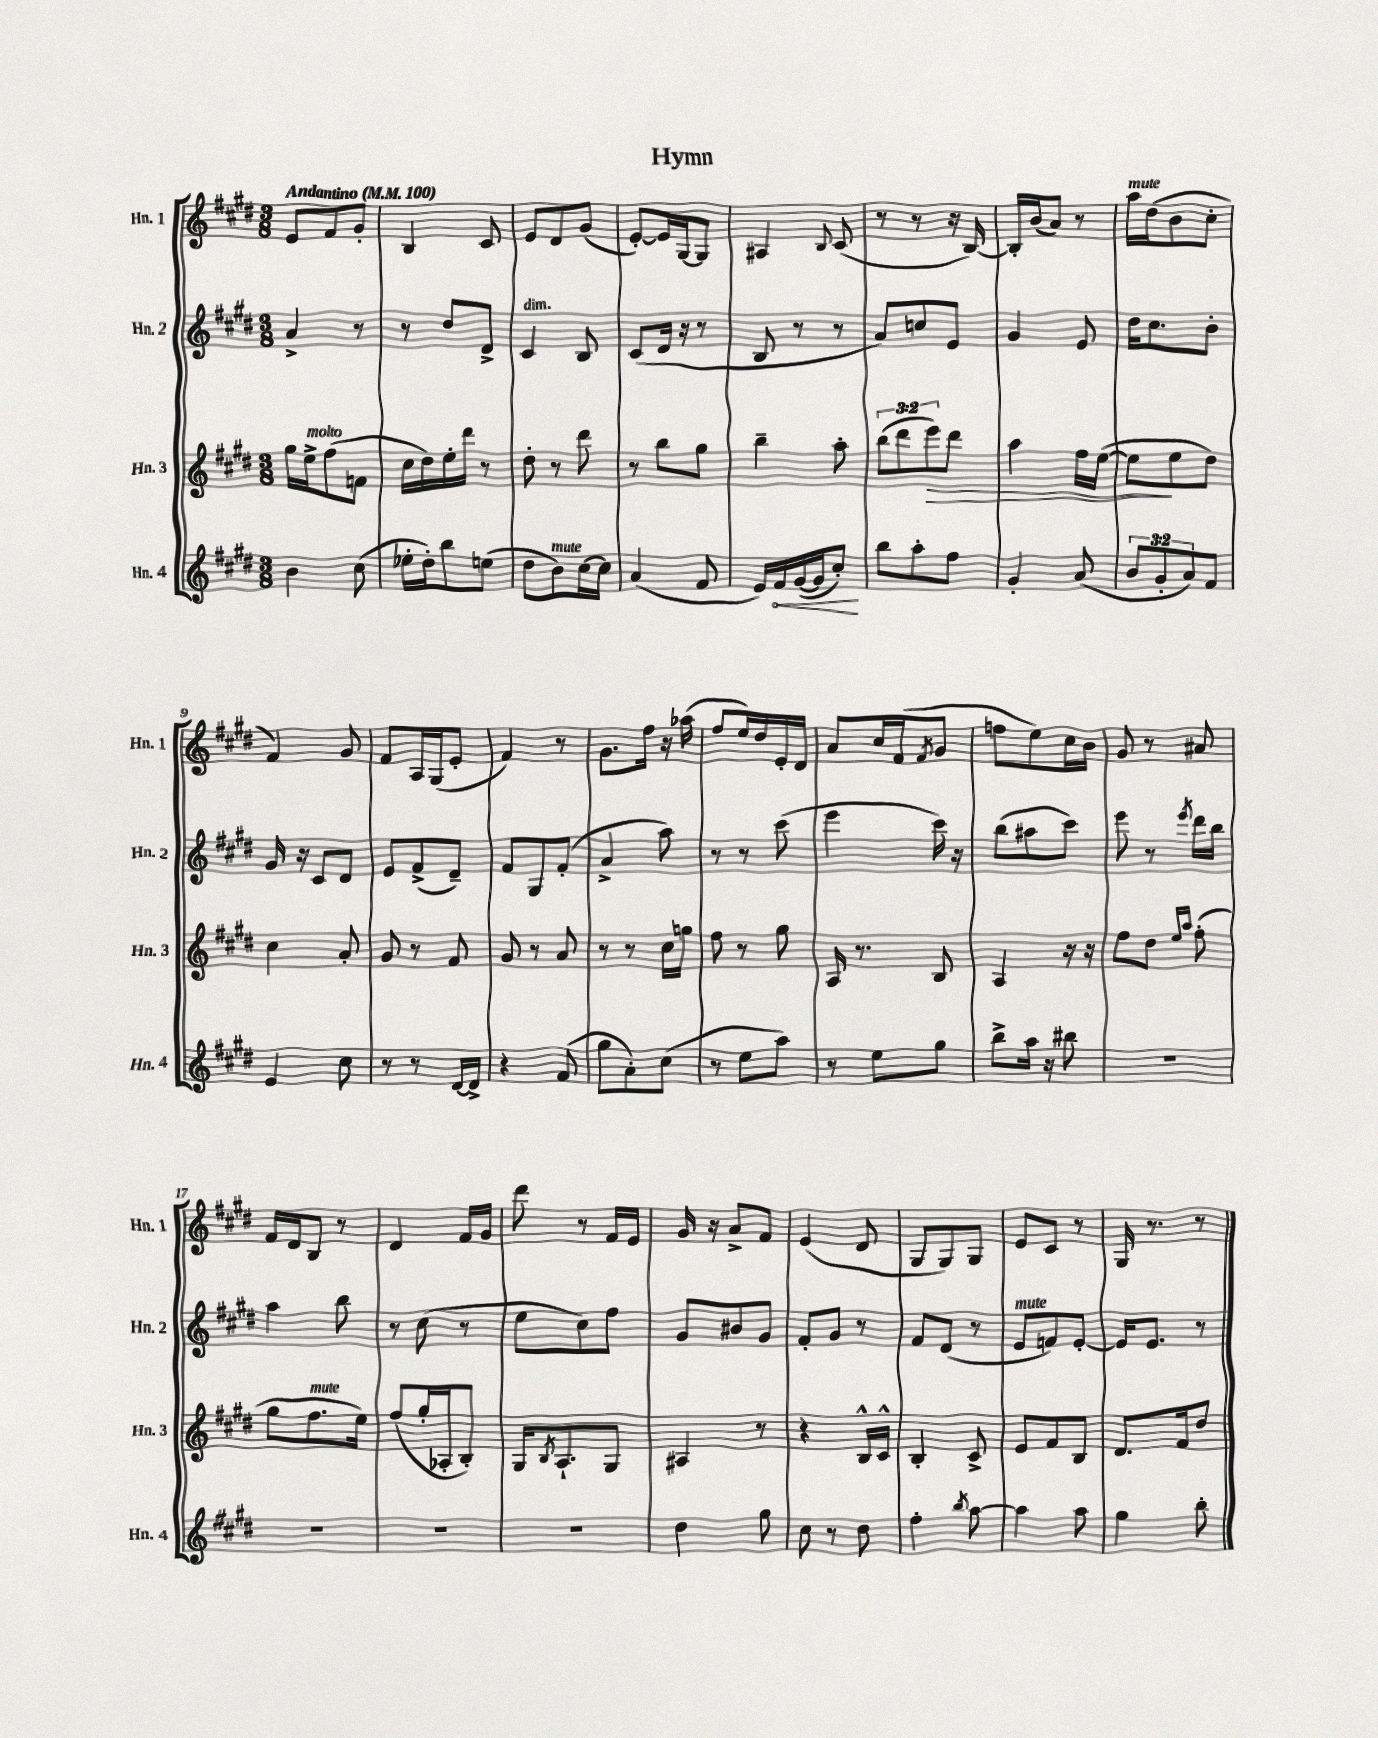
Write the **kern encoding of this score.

**kern	**kern	**kern	**kern
*staff4	*staff3	*staff2	*staff1
*clefG2	*clefG2	*clefG2	*clefG2
*k[f#c#g#d#]	*k[f#c#g#d#]	*k[f#c#g#d#]	*k[f#c#g#d#]
*M3/8	*M3/8	*M3/8	*M3/8
*MM100	*MM100	*MM100	*MM100
4b	16gg#	4a^	8e
.	16ee^	.	.
.	(8ff#	.	8f#
(8cc#	8f	8r	8g#'
=	=	=	=
16ee-'	16cc#	8r	4B
16dd#')	16dd#)	.	.
8bb	16ee'	8dd#	.
.	16ddd#	.	.
(8ee	8r	8d#^	8c#
=	=	=	=
8dd#	8dd#'	4c#	8e
8b)	8r	.	8d#
[16cc#	8ddd#	8B	(8g#
16cc#]	.	.	.
=	=	=	=
(4a	8r	(8c#	[8e')
.	8bb	16d#	16e]
.	.	16r	[16G#
8f#	8gg#	8r	8G#]
=	=	=	=
16e)	4bb~	8B	4A#
16f#	.	.	.
([16g#	.	8r	.
16g#]	.	.	.
.	.	.	8qqB
8cc#')	8aa'	8r	(8c#
=	=	=	=
8bb	(12bb	8a)	8r
.	12ddd#	.	.
8aa'	.	8cc	8r
.	12eee)	.	.
8ff#	8ddd#	8e	16r
.	.	.	[16B)
=	=	=	=
4g#'	4aa	4g#	16B']
.	.	.	(16b
.	.	.	8a)
(8a	16ff#	8e	8r
.	([16ee	.	.
=	=	=	=
12b	8ee]	16dd#	16aa
.	.	8.cc#	(16dd#
12g#'	.	.	.
.	8ee	.	8b
12a)	.	.	.
8f#	8dd#)	8b'	8cc#'
=	=	=	=
4e	4cc#	16g#	4f#)
.	.	16r	.
.	.	8c#	.
8cc#	8a'	8d#	8g#
=	=	=	=
8r	8g#	8e	8f#
8r	8r	(8f#^	16A
.	.	.	(16G#
[16d#	8f#	8d#~)	8e'
16d#^]	.	.	.
=	=	=	=
4r	8g#	8f#	4f#)
.	8r	8G#	.
(8f#	8a	(8f#'	8r
=	=	=	=
8gg#	8r	4a^	8.g#
8a')	8r	.	.
.	.	.	16ff#
(8cc#	16cc#	8aa)	16r
.	16gg	.	(16aa-
=	=	=	=
8r	8ff#	8r	8ff#
8ee	8r	8r	16ee)
.	.	.	16dd#
8aa)	8gg#	(8ccc#	16e'
.	.	.	16d#
=	=	=	=
8r	16A	4eee	8a
.	8.r	.	.
8ee	.	.	16cc#
.	.	.	(16f#
.	.	.	8qf#
8gg#	8B	16ccc#)	8g#
.	.	16r	.
=	=	=	=
8bb^	4A	(8bb	8ff
16aa	.	8aa#	8ee)
16r	.	.	.
8bb#	16r	8ccc#)	16cc#
.	16r	.	16b
=	=	=	=
4.r	8ff#	8eee	8g#
.	8dd#	8r	8r
.	16qqee	.	.
.	16qqaa	8qeee	.
.	(8ff#'	16ddd#	8a#
.	.	16bb	.
=	=	=	=
4.r	8gg#	4aa	16f#
.	.	.	16d#
.	8.ff#	.	8B
.	.	8bb	8r
.	16ee)	.	.
=	=	=	=
4.r	(8ff#	8r	4d#
.	16gg#'	(8cc#	.
.	16A-'	.	.
.	8B')	8r	16f#
.	.	.	16g#
=	=	=	=
4.r	16G#	8ee	8ddd#
.	8qB	.	.
.	8.A`	.	.
.	.	8cc#)	8r
.	8G#	8ff#	16f#
.	.	.	16e
=	=	=	=
4dd#	4A#	8g#	16g#
.	.	.	16r
.	.	8b#	8a^
8gg#	8r	8g#	8f#
=	=	=	=
8cc#	4r	8f#'	(4e
8r	.	8g#	.
8dd#	16B^^	8r	8d#
.	16c#^^	.	.
=	=	=	=
4ff#'	4B'	8f#	8G#
.	.	(8d#	8G#)
8qbb	.	.	.
[8aa	8c#^	8r	8G#
=	=	=	=
4aa]	8e	8e	8e
.	8f#	8f)	8c#
8aa	8B	[8e'	8r
=	=	=	=
4gg#	8.d#	16e]	16G#
.	.	8.e	8.r
.	16f#	.	.
8bb'	8dd#	8r	8r
==	==	==	==
*-	*-	*-	*-
